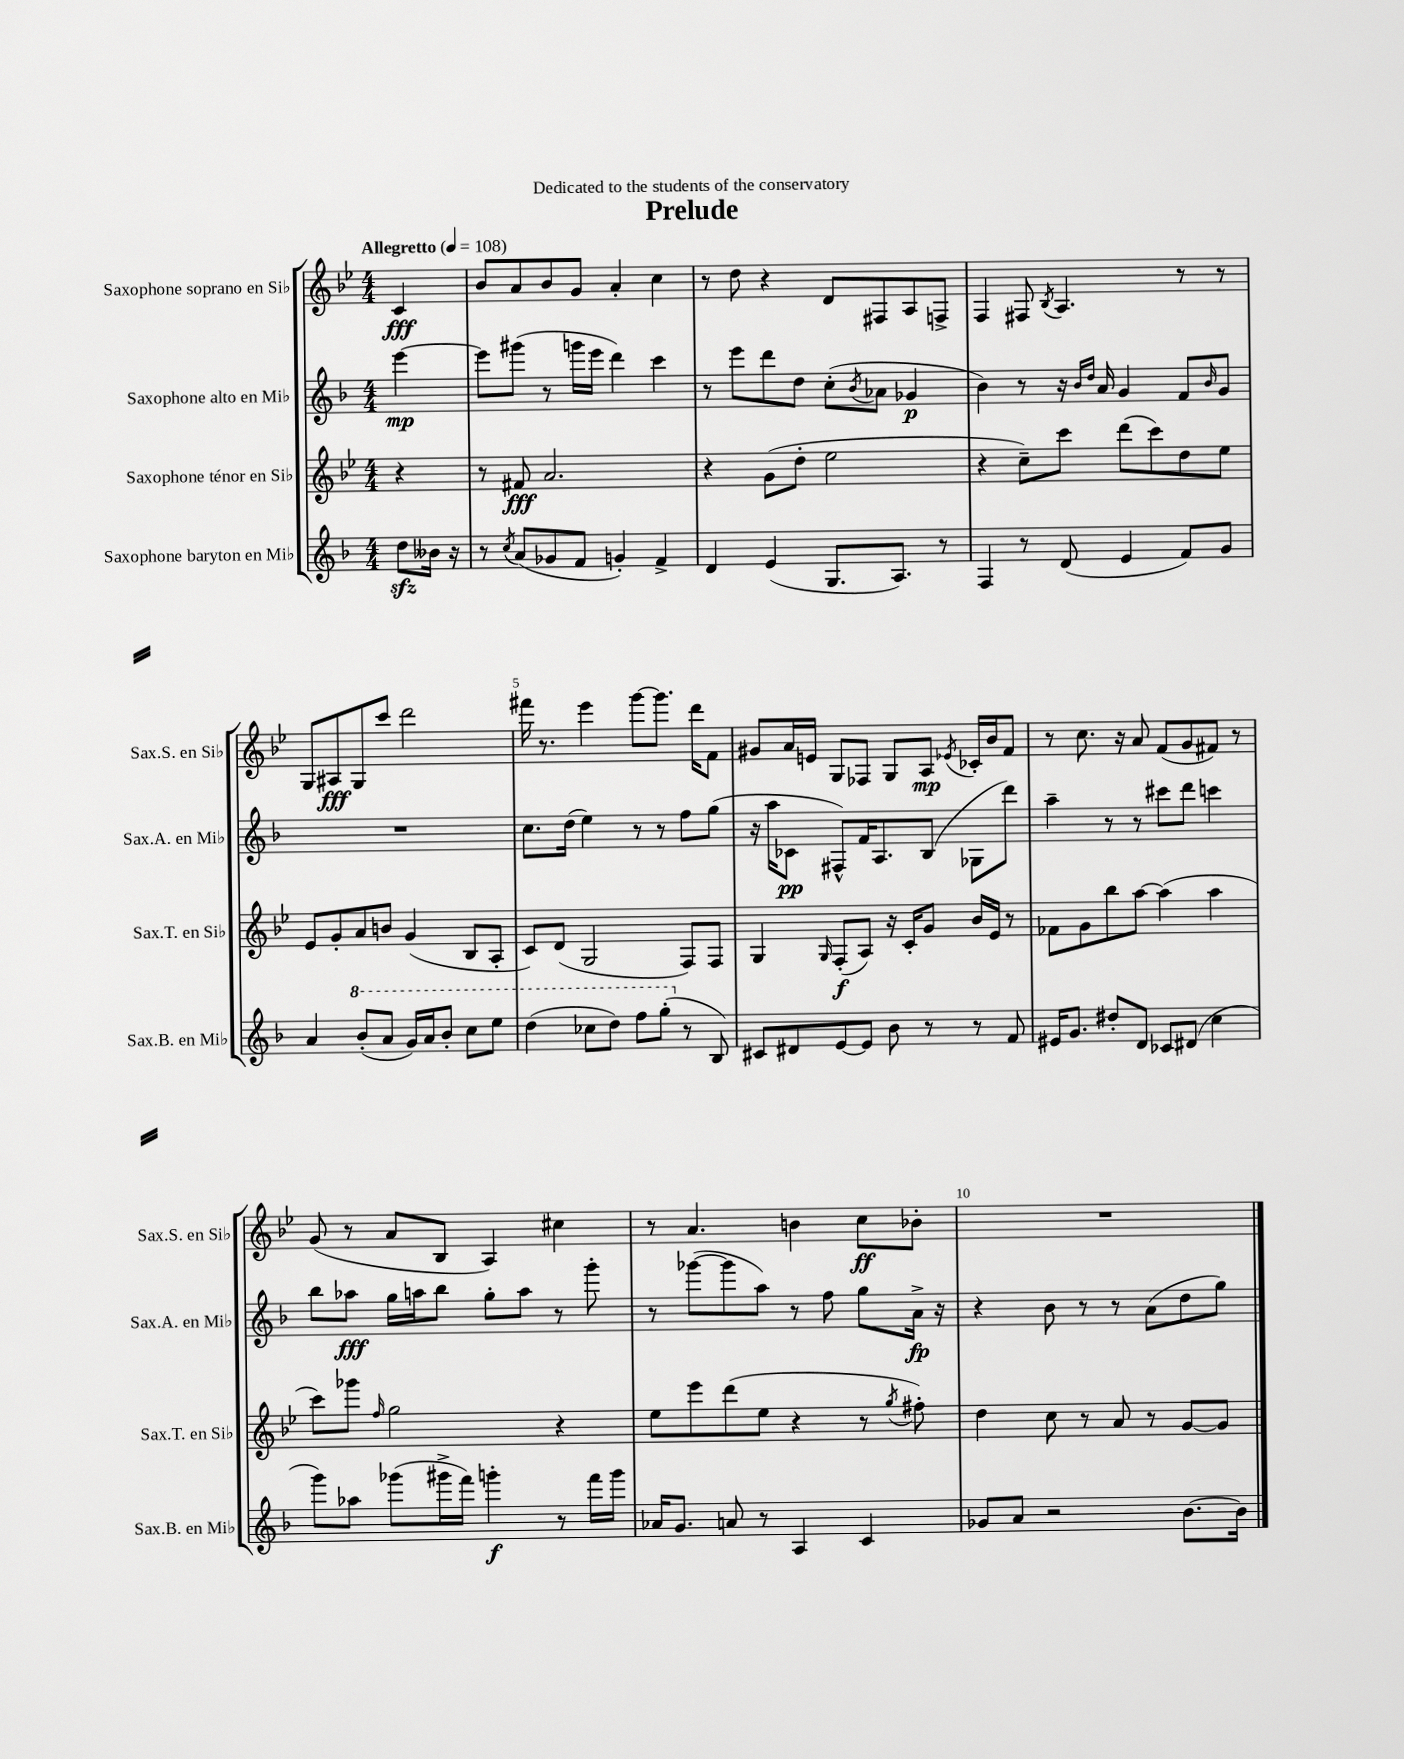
\header { title = "Prelude" dedication = "Dedicated to the students of the conservatory" }
<<
\new StaffGroup <<
\new Staff = "s0" \with { instrumentName = "Saxophone soprano en Sib" shortInstrumentName = "Sax.S. en Sib" } {
    \clef treble \key bes \major \numericTimeSignature \time 4/4 \partial 4 \tempo "Allegretto" 4 = 108
    c'4\fff |
    bes'8 a'8 bes'8 g'8 a'4-. c''4 |
    r8 d''8 r4 d'8 fis8 a8 f8-> |
    f4 fis8 \acciaccatura { bes8 } a4. r8 r8 |
    g8 ais8\fff g8 c'''8 d'''2 |
    fis'''16 r8. ees'''4 g'''8~ g'''8. d'''16 f'8 |
    gis'8 a'16 e'16 g8 fes8 g8 a8\mp \acciaccatura { ees'8 } ces'16-. bes'16 f'8 |
    r8 c''8. r16 a'8 f'8( g'8 fis'8) r8 |
    g'8( r8 a'8 bes8 a4) cis''4 |
    r8 a'4. b'4 c''8\ff bes'8-. |
    R1 \bar "|." |
}
\new Staff = "s1" \with { instrumentName = "Saxophone alto en Mib" shortInstrumentName = "Sax.A. en Mib" } {
    \clef treble \key f \major \numericTimeSignature \time 4/4 \partial 4
    e'''4~\mp |
    e'''8 gis'''8( r8 g'''16 e'''16 d'''4) c'''4 |
    r8 e'''8 d'''8 d''8 c''8-.( \acciaccatura { bes'8 } aes'8 ges'4\p |
    bes'4) r8 r16 \grace { bes'16 d''16 } a'16 g'4 f'8 \grace { bes'16 } g'8 |
    R1 |
    c''8. d''16( e''4) r8 r8 f''8 g''8( |
    r16 a''16 ces'8\pp fis8-^) f'16 a8. bes8( ges8 d'''8) |
    a''4-- r8 r8 cis'''8 d'''8 c'''4 |
    bes''8 aes''8\fff g''16 a''16 bes''8 g''8-. a''8 r8 g'''8-. |
    r8 ges'''8~( ges'''8 a''8) r8 f''8 g''8 a'16->\fp r16 |
    r4 bes'8 r8 r8 a'8( d''8 g''8) \bar "|." |
}
\new Staff = "s2" \with { instrumentName = "Saxophone ténor en Sib" shortInstrumentName = "Sax.T. en Sib" } {
    \clef treble \key bes \major \numericTimeSignature \time 4/4 \partial 4
    r4 |
    r8 fis'8\fff a'2. |
    r4 g'8( d''8-. ees''2 |
    r4 c''8--) c'''8 d'''8( c'''8) d''8 ees''8 |
    ees'8 g'8-. a'8 b'8 g'4( bes8 a8-. |
    c'8) d'8( g2 f8) f8 |
    g4 \grace { g16 } f8-.\f( a8) r16 c'16-. g'8 bes'16 ees'16 r8 |
    fes'8 g'8 bes''8 a''8~ a''4( a''4 |
    c'''8) ges'''8 \grace { f''16 } g''2 r4 |
    ees''8 ees'''8 d'''8( ees''8 r4 r8 \acciaccatura { g''8 } fis''8-.) |
    d''4 c''8 r8 a'8 r8 g'8~ g'8 \bar "|." |
}
\new Staff = "s3" \with { instrumentName = "Saxophone baryton en Mib" shortInstrumentName = "Sax.B. en Mib" } {
    \clef treble \key f \major \numericTimeSignature \time 4/4 \partial 4
    d''8\sfz beses'16 r16 |
    r8 \acciaccatura { c''8 } a'8( ges'8 f'8 g'4-.) f'4-> |
    d'4 e'4( g8. a8.) r8 |
    f4 r8 d'8( e'4 f'8) g'8 |
    a'4 \ottava #1 bes''8-.( a''8 g''16) a''16 bes''8-. c'''8 e'''8 |
    d'''4( ces'''8 d'''8) f'''8 g'''8-.( \ottava #0 r8 bes8) |
    cis'8 dis'8 e'8~ e'8 bes'8 r8 r8 f'8 |
    eis'16 g'8. dis''8-. d'8 ces'8 dis'8( c''4 |
    g'''8) aes''8 ges'''8( gis'''16-> f'''16) g'''4-.\f r8 f'''16 g'''16 |
    aes'16 g'8. a'8 r8 a4 c'4 |
    ges'8 a'8 r2 bes'8.~ bes'16 \bar "|." |
}
>>
>>
\layout { \context { \Score \override BarNumber.break-visibility = ##(#f #t #t) barNumberVisibility = #(every-nth-bar-number-visible 5) } }
